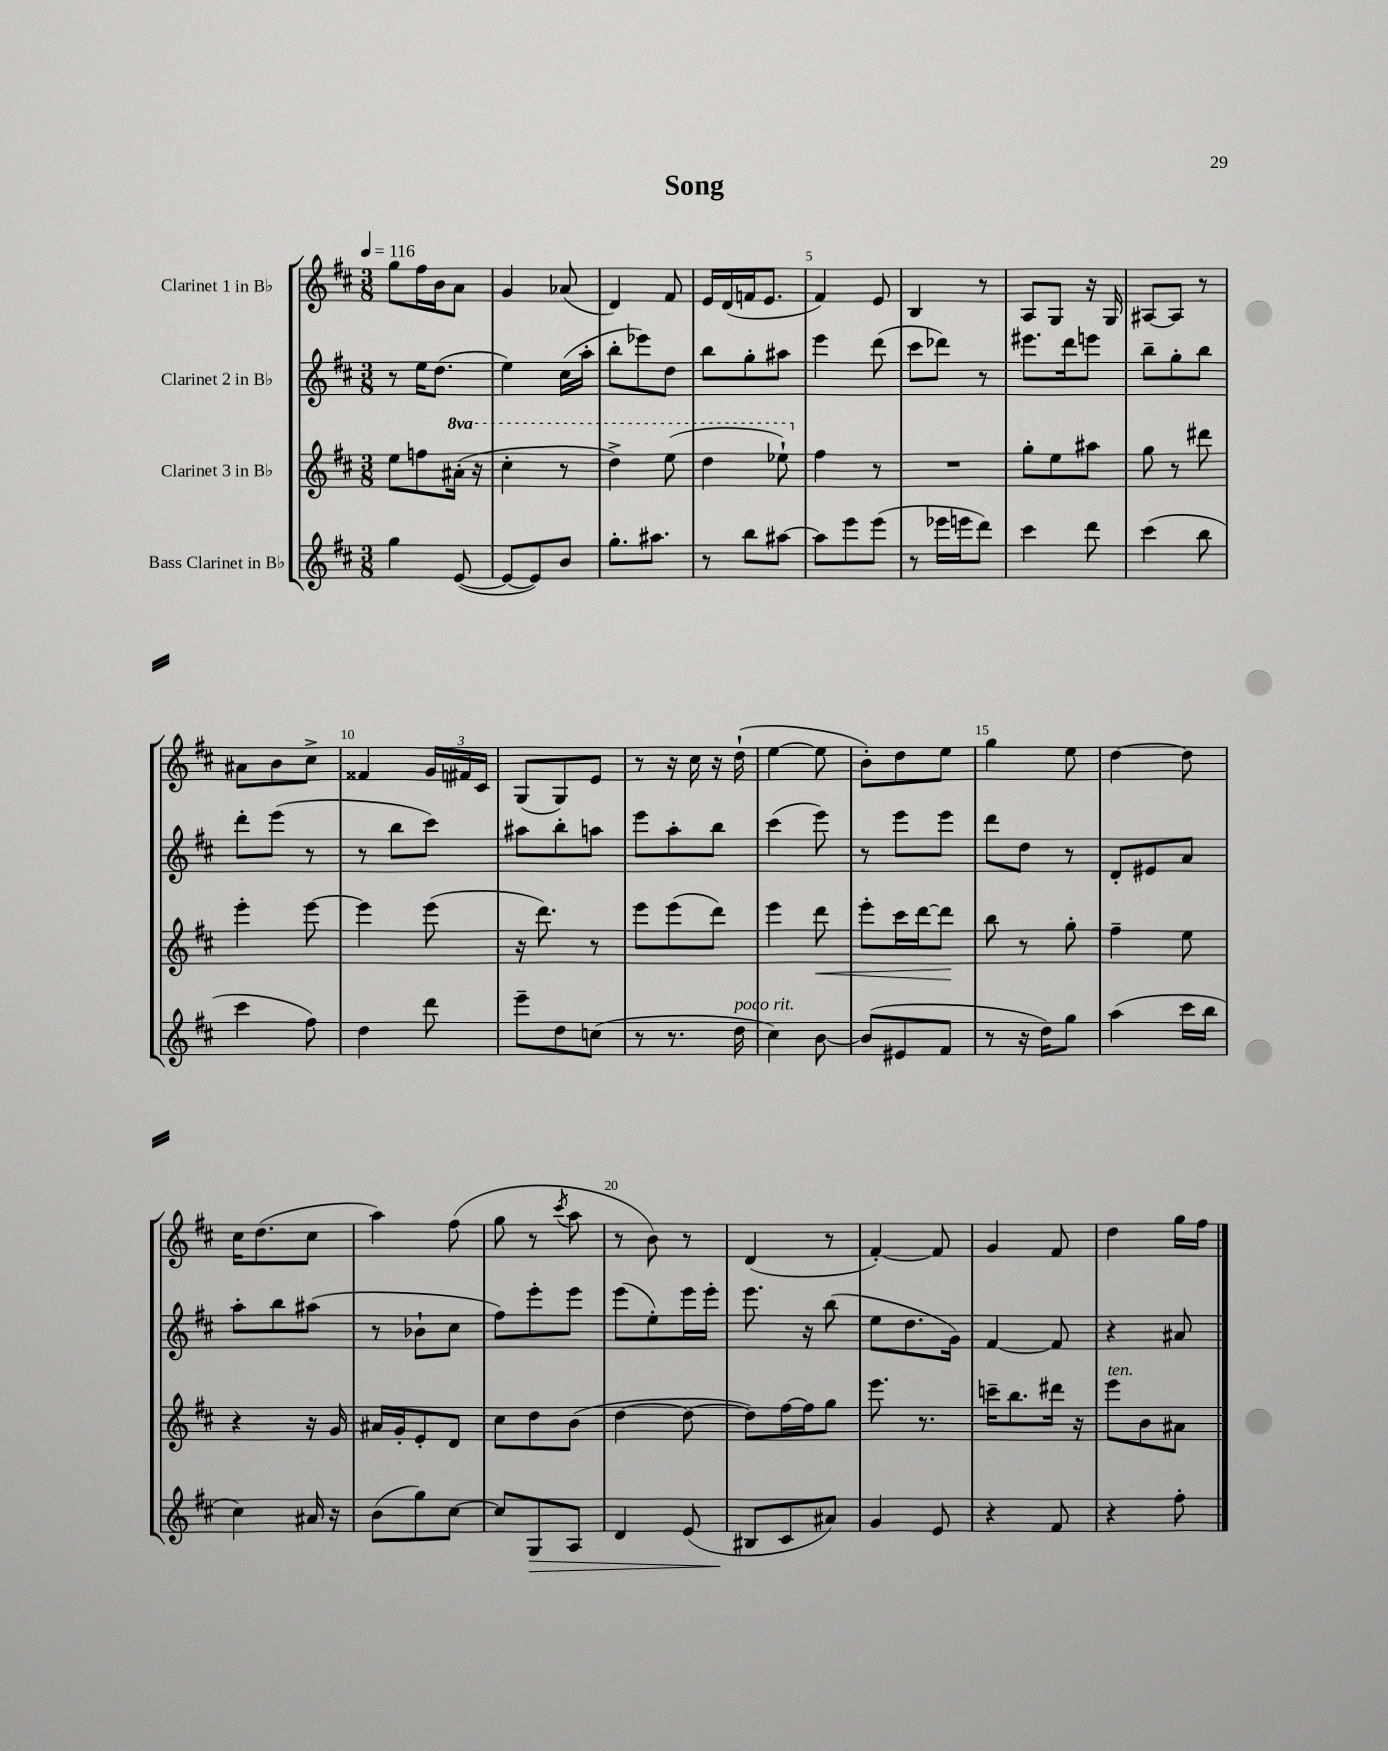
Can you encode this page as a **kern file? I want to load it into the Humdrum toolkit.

**kern	**kern	**kern	**kern
*staff4	*staff3	*staff2	*staff1
*clefG2	*clefG2	*clefG2	*clefG2
*k[f#c#]	*k[f#c#]	*k[f#c#]	*k[f#c#]
*M3/8	*M3/8	*M3/8	*M3/8
*MM116	*MM116	*MM116	*MM116
4gg	8ee	8r	8gg
.	8ff	16ee	16ff#
.	.	(8.dd	16b
([8e	(16aa#'	.	8a
.	16r	.	.
=	=	=	=
8e_	4ccc#'	4ee)	4g
8e])	.	.	.
8b	8r	(16cc#	(8a-
.	.	16aa'	.
=	=	=	=
8.gg'	4ddd^)	8bb'	4d)
.	.	8eee-)	.
8.aa#	.	.	.
.	(8eee	8dd	8f#
=	=	=	=
8r	4ddd	8bb	16e
.	.	.	(16d
8bb	.	8gg'	16f
.	.	.	8.e
[8aa#	8eee-`)	8aa#	.
=	=	=	=
8aa#]	4ff#	4eee	4f#)
8eee	.	.	.
(8eee	8r	(8ddd	8e
=	=	=	=
8r	4.r	8ccc#	4B
16eee-	.	8ddd-)	.
16eee	.	.	.
8ddd)	.	8r	8r
=	=	=	=
4ccc#	8gg'	8.eee#	8A
.	8ee	.	8G
.	.	16ddd	.
8ddd	8aa#	8eee	16r
.	.	.	16G
=	=	=	=
(4ccc#	8gg	8bb~	[8A#
.	8r	8gg'	8A#]
8bb	8ddd#	8bb	8r
=	=	=	=
4ccc#	4eee'	8ddd'	8a#
.	.	(8eee	8b
8ff#)	[8eee	8r	8cc#^
=	=	=	=
4dd	4eee]	8r	4f##
.	.	8bb	.
8ddd	(8eee	8ccc#)	24g
.	.	.	24f#
.	.	.	24c#
=	=	=	=
8eee~	16r	8aa#	(8G
.	8.ddd)	.	.
8dd	.	8bb'	8G)
(8cc	8r	8aa	8e
=	=	=	=
8r	8eee	8eee	8r
8.r	(8eee	8aa'	16r
.	.	.	16cc#
.	8ddd)	8bb	16r
16dd	.	.	(16dd`
=	=	=	=
4cc#)	4eee	(4ccc#	[4ee
[8b	8ddd	8eee)	8ee]
=	=	=	=
(8b]	8eee'	8r	8b')
8e#	16ccc#	8eee	8dd
.	[16ddd	.	.
8f#	8ddd]	8eee	8ee
=	=	=	=
8r	8bb	8ddd	4gg
16r	8r	8dd	.
16dd)	.	.	.
8gg	8gg'	8r	8ee
=	=	=	=
(4aa	4ff#~	8d'	[4dd
.	.	8e#	.
16ccc#	8ee	8a	8dd]
16bb	.	.	.
=	=	=	=
4cc#)	4r	8aa'	16cc#
.	.	.	(8.dd
.	.	8bb	.
16a#	16r	(8aa#	8cc#
16r	16g	.	.
=	=	=	=
(8b	16a#	8r	4aa)
.	16g'	.	.
8gg)	8e'	8b-`	.
[8cc#	8d	8cc#	(8ff#
=	=	=	=
8cc#]	8cc#	8ff#)	8gg
8G	8dd	8eee'	8r
.	.	.	8qccc#
8A	(8b	8eee	8aa
=	=	=	=
4d	[4dd	(8eee	8r
.	.	8ee')	8b)
(8e	8dd_	16eee	8r
.	.	16eee'	.
=	=	=	=
8B#	8dd])	8.eee	(4d
8c#	[16ff#	.	.
.	16ff#]	16r	.
8a#)	8gg	(8bb	8r
=	=	=	=
4g	8.eee	8ee	[4f#')
.	.	8.dd	.
.	8.r	.	.
8e	.	.	8f#]
.	.	16g)	.
=	=	=	=
4r	16ccc~	[4f#	4g
.	8.bb	.	.
8f#	16ddd#	8f#]	8f#
.	16r	.	.
=	=	=	=
4r	8eee	4r	4dd
.	8b	.	.
8ff#'	8a#	8a#	16gg
.	.	.	16ff#
==	==	==	==
*-	*-	*-	*-
